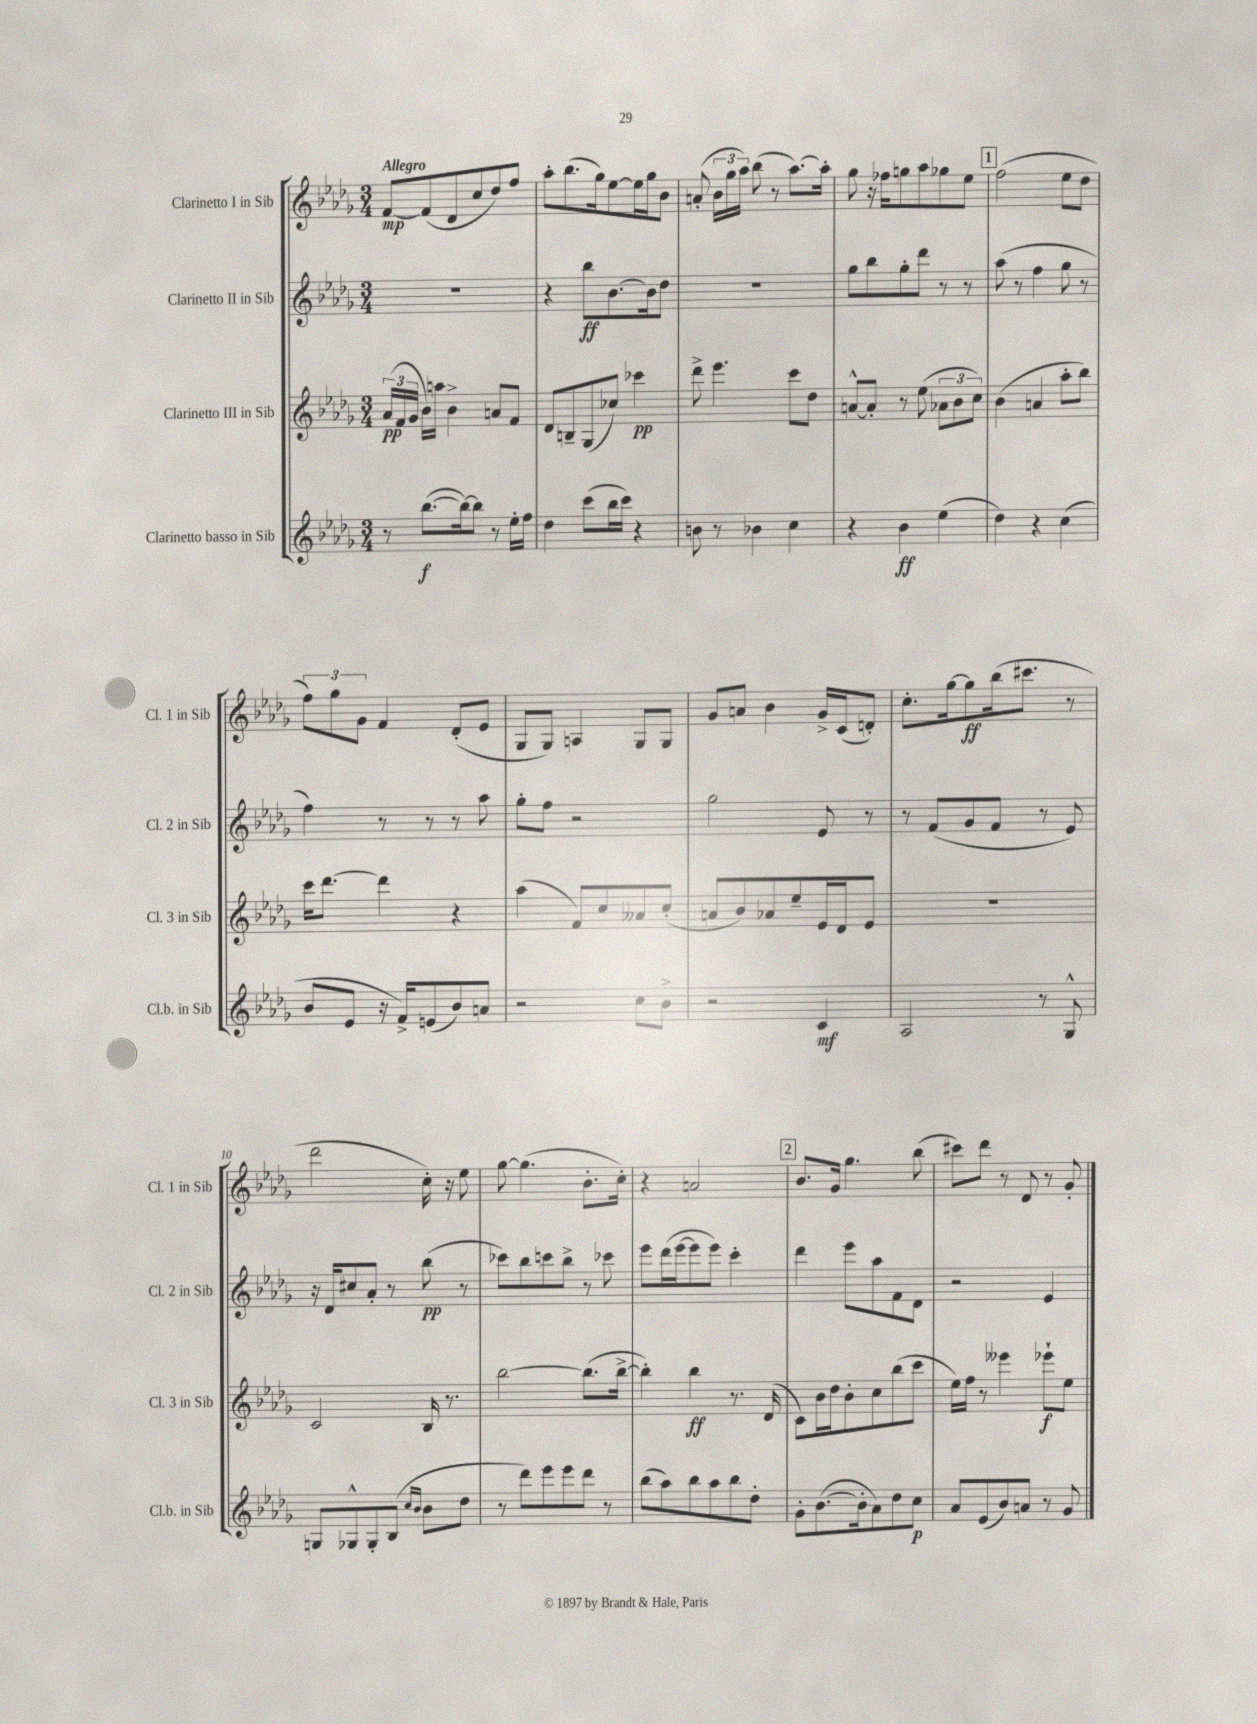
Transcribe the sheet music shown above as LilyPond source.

<<
\new StaffGroup <<
\new Staff = "s0" \with { instrumentName = "Clarinetto I in Sib" shortInstrumentName = "Cl. 1 in Sib" } {
    \clef treble \key des \major \numericTimeSignature \time 3/4 \tempo "Allegro"
    \autoBeamOff f'8[~\mp f'8( des'8 c''8 des''8) f''8] |
    aes''8[-. bes''8.( ges''16) ees''8~ ees''16 ges''16 bes'8] |
    a'8-.( \tuplet 3/2 { bes'16[ ges''16 aes''16]) } bes''8( r8 aes''8.[~) aes''16]-. |
    ges''8 r16 fes''16[ g''8 aes''8 ges''8 ees''8] |
    \mark \markup { \box "1" } f''2( ees''8[ des''8] |
    \tuplet 3/2 { f''8[) ges''8 ges'8] } f'4 des'8[-.( ees'8] |
    ges8[ ges8]) a4 ges8[ ges8] |
    ges'8[ a'8] bes'4 ges'16[-> c'16( d'8]-.) |
    c''8.[-. ges''16~ ges''8\ff bes''16( cis'''8.] r8 |
    des'''2 c''16-.) r16 ees''8 |
    ges''8~ ges''4.( bes'8.[-. c''16]-.) |
    r4 a'2 |
    \mark \markup { \box "2" } bes'8.[ ges'16] ges''4. bes''8( |
    cis'''8[) des'''8] r8 des'8 r8 ges'8-. \bar "|." |
}
\new Staff = "s1" \with { instrumentName = "Clarinetto II in Sib" shortInstrumentName = "Cl. 2 in Sib" } {
    \clef treble \key des \major \numericTimeSignature \time 3/4
    \autoBeamOff R2. |
    r4 bes''8[\ff bes'8.~ bes'16 des''8] |
    R2. |
    ges''8[ bes''8 ges''8-. des'''8] r8 r8 |
    \mark \markup { \box "1" } aes''8( r8 f''4 ges''8 r8 |
    f''4) r8 r8 r8 aes''8 |
    ges''8[-. f''8] r2 |
    ges''2 ees'8 r8 |
    r8 f'8[( ges'8 f'8] r8 ees'8) |
    r16 des'16[ cis''8 aes'8]-. r8 bes''8\pp( r8 |
    ces'''8[) bes''8 c'''8 bes''8]-> r8 ces'''8 |
    ees'''8[ des'''16( ees'''16~ ees'''8 ees'''8]) c'''4-. |
    \mark \markup { \box "2" } des'''4 ees'''8[ aes''8 f'8 des'8] |
    r2 ees'4 \bar "|." |
}
\new Staff = "s2" \with { instrumentName = "Clarinetto III in Sib" shortInstrumentName = "Cl. 3 in Sib" } {
    \clef treble \key des \major \numericTimeSignature \time 3/4
    \autoBeamOff \tuplet 3/2 { aes'16[\pp( f'16 ges'16] } bes'16[) a''16] bes'4-> a'8[ f'8] |
    des'8[ b8-- ges8( ces''8]) ces'''4\pp |
    des'''8-> ees'''4. c'''8[ des''8] |
    a'8[~-^ a'8]-. r8 ees''8( \tuplet 3/2 { aes'8[ bes'8 c''8]) } |
    \mark \markup { \box "1" } bes'4( a'4 aes''8[-. bes''8]) |
    c'''16[ des'''8.]~ des'''4 r4 |
    aes''4( f'8[) c''8 aeses'8 c''8]-.( |
    a'8[ bes'8) aes'8 ees''8-- ees'16 des'16 ees'8] |
    R2. |
    c'2 bes16 r8. |
    bes''2~ bes''8.[( bes''16]~-> |
    bes''4-.) bes''4\ff r8. des'16( |
    \mark \markup { \box "2" } c'8[) bes'16 des''16 bes'8-. c''8 bes''8( c'''8] |
    ees''16[) f''16] r8 eeses'''4 ees'''8[-!\f ees''8] \bar "|." |
}
\new Staff = "s3" \with { instrumentName = "Clarinetto basso in Sib" shortInstrumentName = "Cl.b. in Sib" } {
    \clef treble \key des \major \numericTimeSignature \time 3/4
    \autoBeamOff r8 bes''8.[~\f( bes''16~) bes''8] r8 ees''16[-. f''16] |
    des''4 c'''8[( bes''16 c'''16]) r4 |
    b'8 r8 bes'4 c''4 |
    r4 bes'4\ff ees''4( |
    \mark \markup { \box "1" } des''4) r4 c''4( |
    bes'8[ ees'8] r16 f'16[->) e'8( bes'8) a'8] |
    r2 c''8[ bes'8]-> |
    r2 c'4\mf |
    aes2 r8 ges8-^ |
    g8[ ges8-^ ges8-. bes8]( \grace { c''16[ bes'16] } bes'8[ des''8] |
    r8 des'''8[) ees'''8 ees'''8 des'''8] r8 |
    bes''8[( aes''8) bes''8 aes''8 bes''8 des''8]-. |
    \mark \markup { \box "2" } ges'8[-. bes'8.~( bes'16-. aes'8) des''8 c''8]\p |
    aes'8[ ees'8( bes'8) a'8] r8 ges'8 \bar "|." |
}
>>
>>
\layout { \context { \Score \override BarNumber.break-visibility = ##(#f #t #t) barNumberVisibility = #(every-nth-bar-number-visible 5) } }
